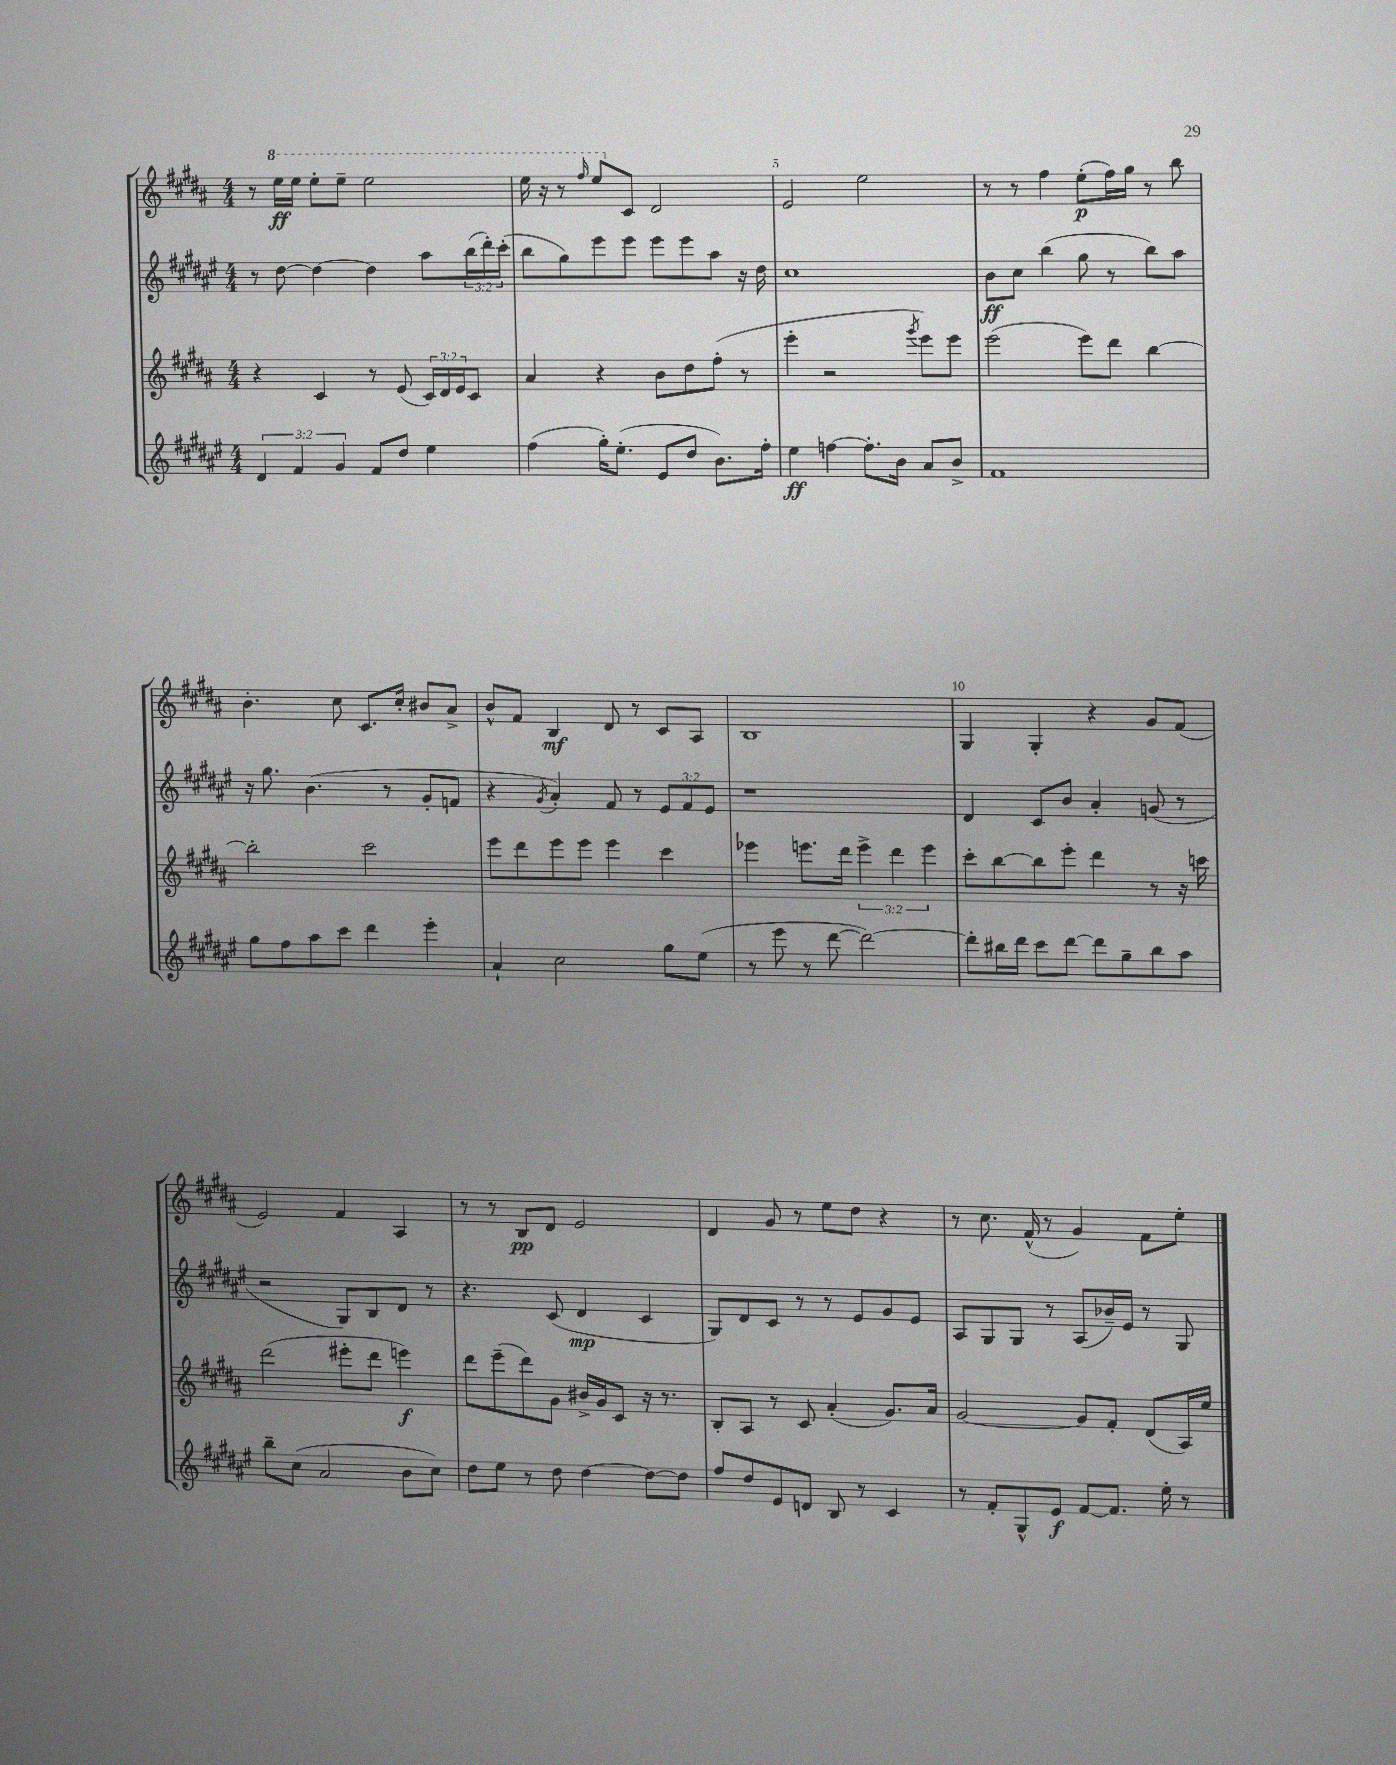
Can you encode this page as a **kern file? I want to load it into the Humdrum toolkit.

**kern	**dynam	**kern	**dynam	**kern	**dynam	**kern	**dynam
*part4	*part4	*part3	*part3	*part2	*part2	*part1	*part1
*staff4	*staff4	*staff3	*staff3	*staff2	*staff2	*staff1	*staff1
*clefG2	*	*clefG2	*	*clefG2	*	*clefG2	*
*k[f#c#g#d#a#e#]	*	*k[f#c#g#d#a#]	*	*k[f#c#g#d#a#e#]	*	*k[f#c#g#d#a#]	*
*M4/4	*	*M4/4	*	*M4/4	*	*M4/4	*
=3	=3	=3	=3	=3	=3	=3	=3
6d#/	.	4r	.	8r	.	8r	.
*	*	*	*	*	*	*8va	*
.	.	.	.	[8dd#\	.	16eee\LL	ff
6f#/	.	.	.	.	.	.	.
.	.	.	.	.	.	16eee\JJ	.
.	.	4c#/	.	4dd#\_	.	8eee'\L	.
6g#/	.	.	.	.	.	.	.
.	.	.	.	.	.	8eee~\J	.
8f#/L	.	8r	.	4dd#\]	.	2eee\	.
8dd#/J	.	(8e/	.	.	.	.	.
4ee#\	.	24c#/LL)	.	8aa#\L	.	.	.
.	.	24d#/	.	.	.	.	.
.	.	24e/J	.	.	.	.	.
.	.	8c#/J	.	(24bb\L	.	.	.
.	.	.	.	24ddd#'\)	.	.	.
.	.	.	.	(24ccc#'\JJ	.	.	.
=4	=4	=4	=4	=4	=4	=4	=4
(4ff#\	.	4a#/	.	8bb\L	.	16eee\	.
.	.	.	.	.	.	16r	.
.	.	.	.	8gg#\)	.	8r	.
.	.	.	.	.	.	16qqfff#/	.
16gg#'\KL)	.	4r	.	8eee#\	.	8eee/L	.
(8.ee#'\J	.	.	.	.	.	.	.
*	*	*	*	*	*	*X8va	*
.	.	.	.	8eee#\J	.	8c#/J	.
8e#/L	.	8b\L	.	8eee#\L	.	2d#/	.
8dd#/J	.	8dd#\	.	8eee#\	.	.	.
8.b\L)	.	(8ff#'\J	.	8aa#\J	.	.	.
.	.	8r	.	16r	.	.	.
16ff#'\Jk	.	.	.	16dd#\	.	.	.
=5	=5	=5	=5	=5	=5	=5	=5
4ee#\	ff	4eee'\	.	1cc#	.	2e/	.
[4ffn\	.	2r	.	.	.	.	.
8.ff'\L]	.	.	.	.	.	2ee\	.
16b\Jk	.	.	.	.	.	.	.
.	.	8qggg#/	.	.	.	.	.
8a#/L	.	8eee\L)	.	.	.	.	.
8b^/J	.	8eee\J	.	.	.	.	.
=6	=6	=6	=6	=6	=6	=6	=6
1f#	.	(2eee\	.	8b\L	ff	8r	.
.	.	.	.	8cc#\J	.	8r	.
.	.	.	.	(4bb\	.	4ff#\	.
.	.	8eee\L)	.	8gg#\	.	(8ee'\L	p
.	.	8ddd#\J	.	8r	.	16ff#\L)	.
.	.	.	.	.	.	16gg#\JJ	.
.	.	[4bb\	.	8bb\L)	.	8r	.
.	.	.	.	8aa#\J	.	8bb\	.
!!LO:LB:g=z
=7	=7	=7	=7	=7	=7	=7	=7
8gg#\L	.	2bb'\]	.	16r	.	4.b'\	.
.	.	.	.	8.gg#\	.	.	.
8ff#\	.	.	.	.	.	.	.
8aa#\	.	.	.	(4.b\	.	.	.
8ccc#\J	.	.	.	.	.	8cc#\	.
4ddd#\	.	2ccc#\	.	.	.	8.c#/L	.
.	.	.	.	8r	.	.	.
.	.	.	.	.	.	16cc#'/Jk	.
4eee#'\	.	.	.	8g#'/L	.	8b#X/L	.
.	.	.	.	8fn/J	.	8a#^/J	.
=8	=8	=8	=8	=8	=8	=8	=8
4a#`/	.	8eee\L	.	4r	.	8b^^/L	.
.	.	8ddd#\	.	.	.	8f#/J	.
.	.	.	.	8qg#/	.	.	.
2cc#\	.	8eee\	.	4a#'/)	.	4B/	mf
.	.	8eee\J	.	.	.	.	.
.	.	4eee\	.	8f#/	.	8d#/	.
.	.	.	.	8r	.	8r	.
8gg#\L	.	4ccc#\	.	12e#/L	.	8c#/L	.
.	.	.	.	12f#/	.	.	.
(8ee#\J	.	.	.	.	.	8A#/J	.
.	.	.	.	12e#/J	.	.	.
=9	=9	=9	=9	=9	=9	=9	=9
8r	.	4eee-X\	.	1r	.	1B	.
8eee#\	.	.	.	.	.	.	.
8r	.	8.eeen\L	.	.	.	.	.
[8ddd#\	.	.	.	.	.	.	.
.	.	16ddd#\Jk	.	.	.	.	.
2ddd#\_)	.	6eee^\	.	.	.	.	.
.	.	6ddd#\	.	.	.	.	.
.	.	6eee\	.	.	.	.	.
=10	=10	=10	=10	=10	=10	=10	=10
8ddd#'\L]	.	8ccc#'\L	.	4d#/	.	4G#/	.
16bb#X\L	.	[8bb\	.	.	.	.	.
16ddd#\JJ	.	.	.	.	.	.	.
8ccc#\L	.	8bb\]	.	8c#/L	.	4G#'/	.
[8ddd#\J	.	8eee'\J	.	8b/J	.	.	.
8ddd#\L]	.	4ddd#\	.	4a#'/	.	4r	.
8gg#~\	.	.	.	.	.	.	.
8bb#\	.	8r	.	(8gn/	.	8g#/L	.
8aa#\J	.	16r	.	8r	.	(8f#/J	.
.	.	16cccn\	.	.	.	.	.
!!LO:LB:g=z
=11	=11	=11	=11	=11	=11	=11	=11
8bb~\L	.	(2ddd#\	.	2r	.	2e/)	.
(8cc#\J	.	.	.	.	.	.	.
2a#/	.	.	.	.	.	.	.
.	.	8eee#X'\L	.	8G#/L)	.	4f#/	.
.	.	8ddd#\J	.	8B/	.	.	.
8b\L	.	4eeen\)	f	8d#/J	.	4A#/	.
8cc#\J)	.	.	.	8r	.	.	.
=12	=12	=12	=12	=12	=12	=12	=12
8dd#\L	.	8ddd#\L	.	4.r	.	8r	.
8ee#\J	.	(8eee~\	.	.	.	8r	.
8r	.	8ddd#\)	.	.	.	8B/L	pp
8dd#\	.	8g#\J	.	(8c#/	.	8d#/J	.
[4dd#\	.	16b#X^/LL	.	4d#/	mp	2e/	.
.	.	16g#/J	.	.	.	.	.
.	.	8c#/J	.	.	.	.	.
8dd#\L_	.	16r	.	4c#/	.	.	.
.	.	8.r	.	.	.	.	.
8dd#\J]	.	.	.	.	.	.	.
=13	=13	=13	=13	=13	=13	=13	=13
8ff#/L	.	8B'/L	.	8G#/L)	.	4d#/	.
8dd#/	.	8A#/J	.	8d#/	.	.	.
8e#/	.	8r	.	8c#/J	.	8g#/	.
8dn/J	.	8c#/	.	8r	.	8r	.
8B/	.	(4a#'/	.	8r	.	8ee\L	.
8r	.	.	.	8e#/L	.	8dd#\J	.
4c#/	.	8.g#/L)	.	8g#/	.	4r	.
.	.	.	.	8e#/J	.	.	.
.	.	16a#/Jk	.	.	.	.	.
=14	=14	=14	=14	=14	=14	=14	=14
8r	.	[2g#/	.	8A#/L	.	8r	.
8f#'/L	.	.	.	8G#/	.	8.cc#\	.
8G#^^/	.	.	.	8G#/J	.	.	.
.	.	.	.	.	.	(16f#^^/	.
8e#/J	f	.	.	8r	.	8r	.
[8f#/L	.	8g#/L]	.	(8A#/L	.	4g#/)	.
8.f#/J]	.	8f#'/J	.	16b-X~/L)	.	.	.
.	.	.	.	16e#/JJ	.	.	.
.	.	(8d#/L	.	8r	.	8f#\L	.
16ee#'\	.	.	.	.	.	.	.
8r	.	16A#/L)	.	8G#/	.	8ee'\J	.
.	.	16ee/JJ	.	.	.	.	.
==	==	==	==	==	==	==	==
*-	*-	*-	*-	*-	*-	*-	*-
